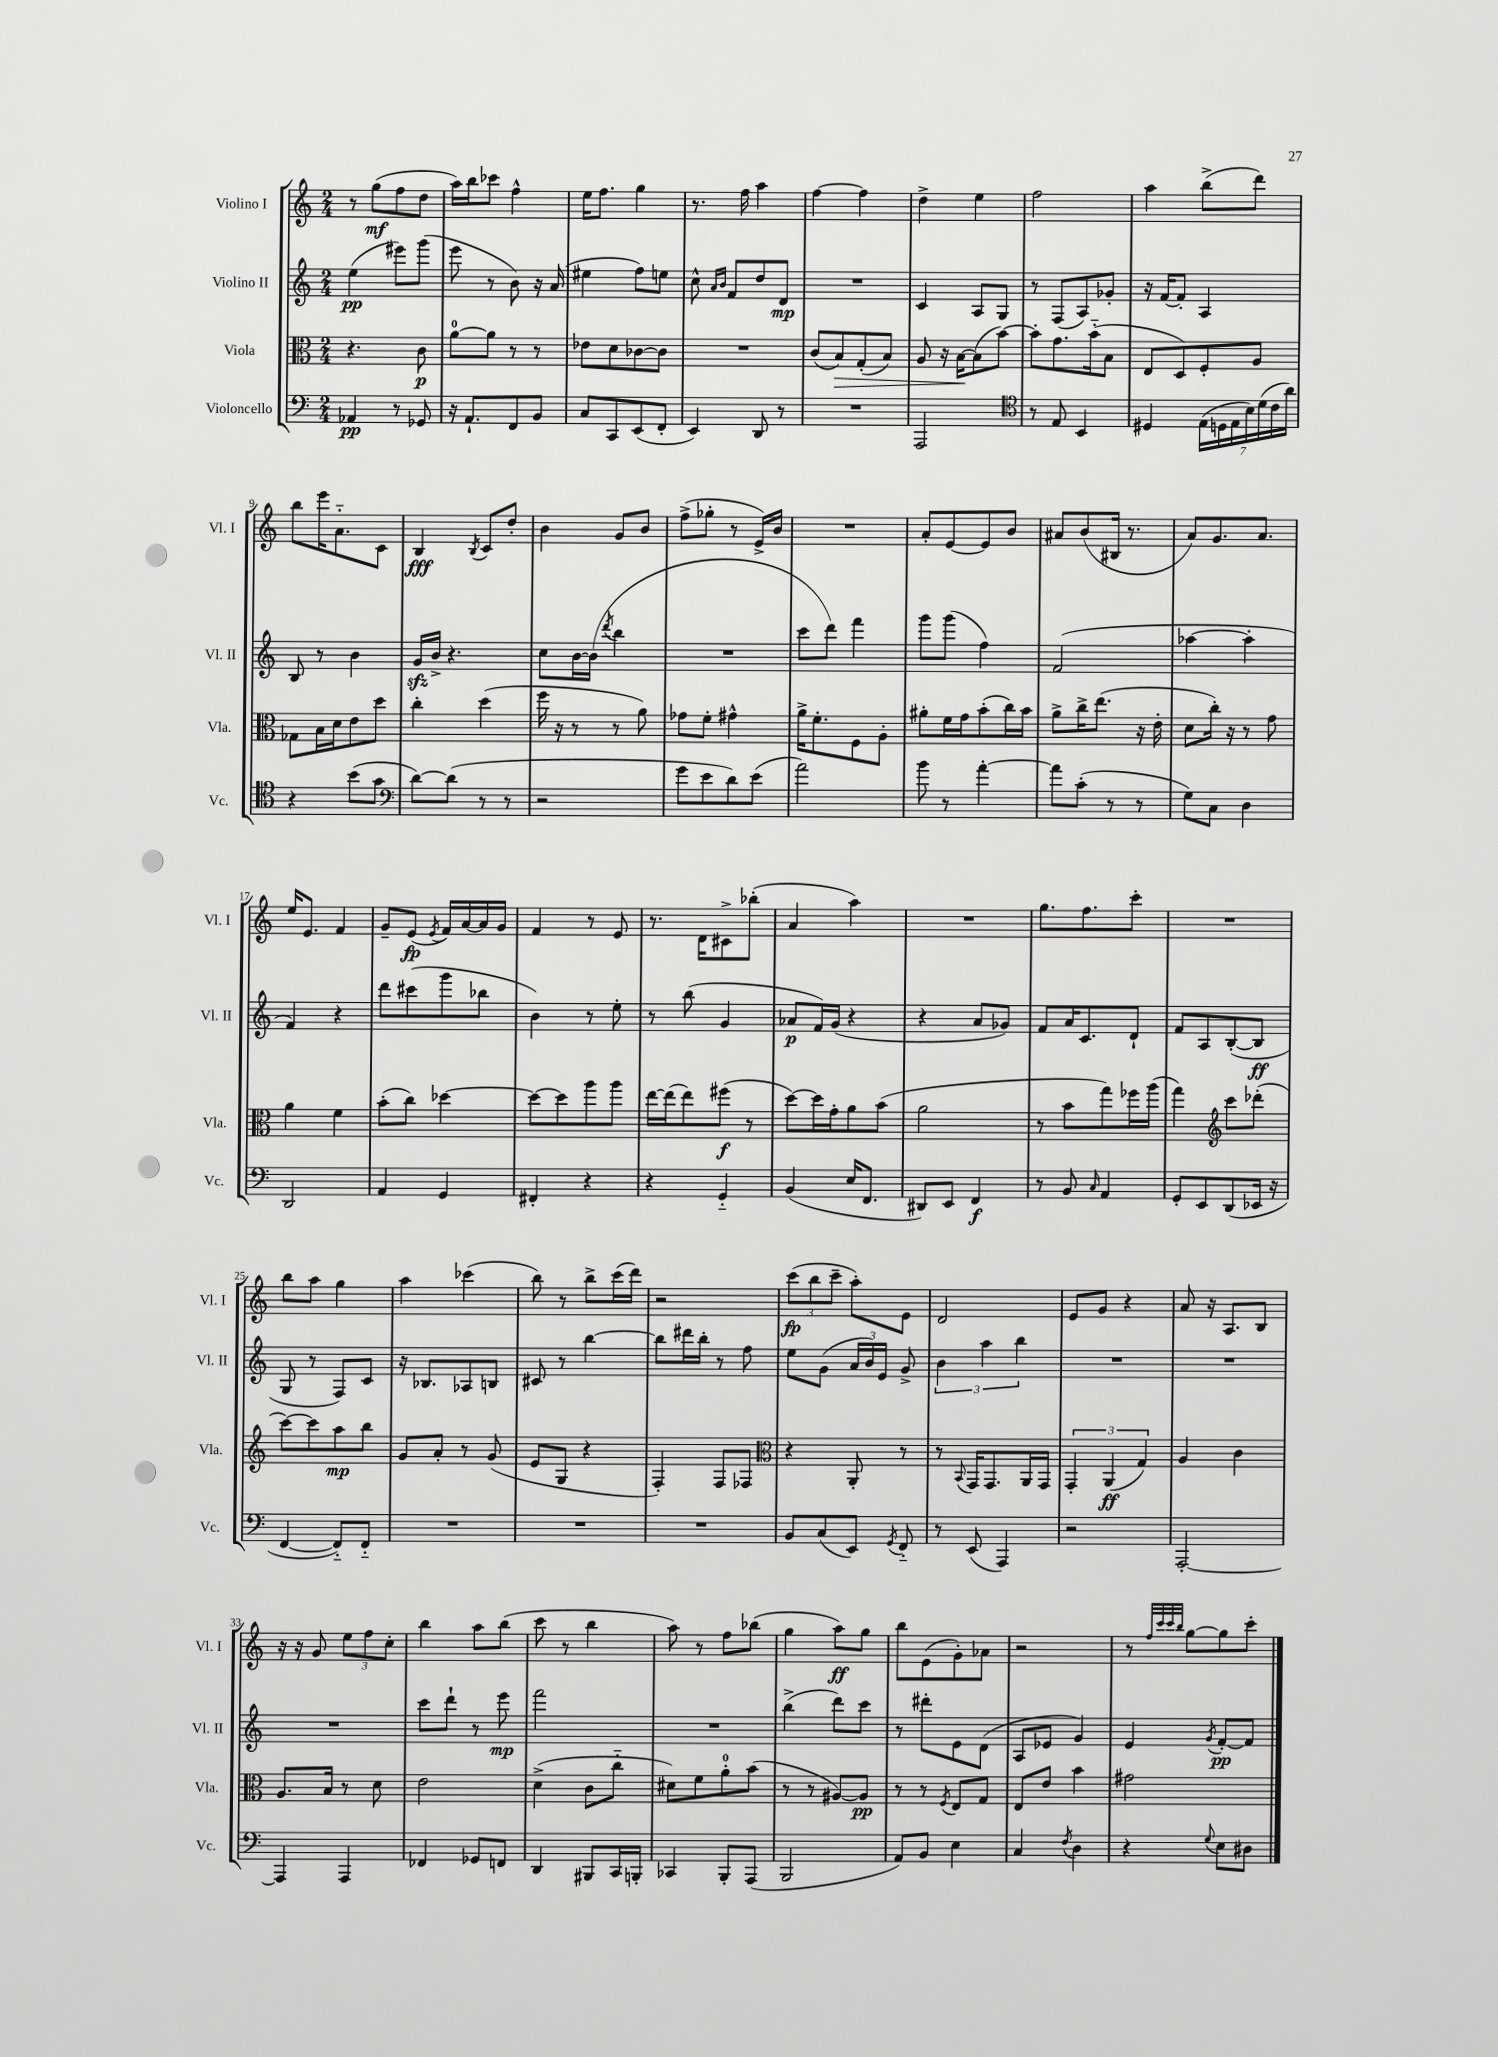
<<
\new StaffGroup <<
\new Staff = "s0" \with { instrumentName = "Violino I" shortInstrumentName = "Vl. I" } {
    \clef treble \key c \major \numericTimeSignature \time 2/4
    \autoBeamOff r8 g''8[\mf( f''8 d''8] |
    a''16[) b''16 ces'''8] f''4-^ |
    e''16[ f''8.] g''4 |
    r8. f''16 a''4 |
    f''4~ f''4 |
    d''4-> e''4 |
    f''2 |
    a''4 b''8[->( d'''8]) |
    b''8[ e'''16 a'8.-_ c'8] |
    b4\fff \acciaccatura { b8 } c'8[ d''8]-. |
    b'4 g'8[ b'8] |
    f''8[->( ges''8]-. r8 e'16[->) b'16] |
    R2 |
    a'8[-. e'8~ e'8 b'8] |
    ais'8[ b'8( bis16] r8. |
    a'8[) g'8. a'8.] |
    e''16[ e'8.] f'4 |
    g'8[-- e'8]\fp( \acciaccatura { e'8 } f'16[) a'16~ a'16 g'16] |
    f'4 r8 e'8 |
    r8. d'16[ cis'8-> bes''8]-.( |
    a'4 a''4) |
    R2 |
    g''8.[ f''8. c'''8]-. |
    R2 |
    b''8[ a''8] g''4 |
    a''4 ces'''4( |
    b''8) r8 b''8[-> c'''16( d'''16]) |
    r2 |
    \tuplet 3/2 { c'''8[\fp( b''8 c'''8]-- } a''8[-.) e'8] |
    d'2 |
    e'8[ g'8] r4 |
    a'8 r16 a8.[ b8] |
    r16 r16 g'8 \tuplet 3/2 { e''8[ f''8 c''8]-. } |
    b''4 a''8[ b''8]( |
    c'''8 r8 b''4 |
    a''8) r8 f''8[ bes''8]( |
    g''4 a''8[\ff) g''8] |
    b''8[ e'8( g'8-.) aes'8] |
    r2 |
    r8 \grace { f''32[ c'''32 c'''32 b''32] } g''8[~ g''8 c'''8]-. \bar "|." |
}
\new Staff = "s1" \with { instrumentName = "Violino II" shortInstrumentName = "Vl. II" } {
    \clef treble \key c \major \numericTimeSignature \time 2/4
    \autoBeamOff e''4\pp( eis'''8[) g'''8]( |
    e'''8 r8 b'8) r16 a'16( |
    eis''4 f''8[) e''8] |
    c''8-^ \grace { a'16[ b'16] } f'8[ d''8 d'8]\mp |
    R2 |
    c'4 a8[ g8] |
    r8 f8[( a8) ges'8]-. |
    r16 f'16[~ f'8]-. a4 |
    b8 r8 b'4 |
    g'16[\sfz b'16]-> r4. |
    c''8[ b'16~ b'16]( \acciaccatura { d'''8 } b''4 |
    R2 |
    c'''8[ d'''8]) f'''4 |
    g'''8[ g'''8]( f''4) |
    f'2( |
    aes''4~ aes''4-. |
    f'4) r4 |
    d'''8[ cis'''8( g'''8 bes''8] |
    b'4) r8 e''8-. |
    r8 b''8( g'4 |
    aes'8[\p f'16) g'16]( r4 |
    r4 a'8[ ges'8]) |
    f'8[ a'16 c'8. d'8]-! |
    f'8[ a8 b8~-.( b8]\ff |
    g8 r8 f8[) c'8] |
    r16 bes8.[ aes8 b8] |
    cis'8 r8 b''4~ |
    b''8[ dis'''16 b''16]-. r8 f''8 |
    e''8[ g'8]( \tuplet 3/2 { a'16[ b'16) e'16] } g'8-> |
    \tuplet 3/2 { b'4 a''4 b''4 } |
    R2 |
    R2 |
    R2 |
    c'''8[ d'''8]-! r8 e'''8\mp |
    f'''2 |
    R2 |
    b''4->( d'''8[) c'''8] |
    r8 dis'''8[-. e'8 d'8]( |
    a8[ ees'8] g'4) |
    e'4 \acciaccatura { g'8 } f'8[~-.\pp f'8] \bar "|." |
}
\new Staff = "s2" \with { instrumentName = "Viola" shortInstrumentName = "Vla." } {
    \clef alto \key c \major \numericTimeSignature \time 2/4
    \autoBeamOff r4. c'8\p |
    a'8[-0~ a'8] r8 r8 |
    ees'8[ d'8 ces'8~ ces'8] |
    R2 |
    c'8[( b8\>) g8-.( b8]) |
    a8 r16 b16[~\! b8( b'8]~) |
    b'8[-. g'8. b'16-_( b8] |
    e8[ d8) f8-. a8] |
    ges8[ b16 d'16 e'8 d''8] |
    c''4-. d''4( |
    f''16 r16 r8 r8 a'8) |
    ges'8[ f'8]-. gis'4-^ |
    a'16[-> f'8.-. f8 a8]-. |
    ais'8[-. f'16 g'16 b'8-.( c''16) b'16] |
    a'8[-> c''16-> e''8.]( r16 e'16-. |
    d'8[ c''16]-.) r16 r8 g'8 |
    a'4 f'4 |
    b'8[-.( c''8]) des''4~ |
    des''8[~ des''8 a''8 a''8] |
    e''16[~ e''16( e''8) fis''8]\f( r8 |
    d''8[~) d''16 g'16-. a'8 b'8]( |
    a'2 |
    r8 b'8[ g''8) fes''16 a''16]( |
    g''4) \clef treble c'''8[ des'''8]-.( |
    c'''8[~) c'''8 a''8\mp b''8] |
    g'8[ a'8]-. r8 g'8( |
    e'8[ g8] r4 |
    f4-.) f8[ fes8] |
    \clef alto r4 a,8-. r8 |
    r8 \appoggiatura { b,8 } g,16[ g,8. a,16 g,16] |
    \tuplet 3/2 { g,4-. a,4\ff( g4) } |
    a4 c'4 |
    a8.[ b16] r8 d'8 |
    e'2 |
    d'4->( c'8[ c''8]-_ |
    dis'8[) f'8 a'8-0-. b'8]( |
    r8 r8 ais8[~) ais8]\pp |
    r8 r8 \acciaccatura { f8 } e8[ g8] |
    e8[ e'8] b'4 |
    gis'2 \bar "|." |
}
\new Staff = "s3" \with { instrumentName = "Violoncello" shortInstrumentName = "Vc." } {
    \clef bass \key c \major \numericTimeSignature \time 2/4
    \autoBeamOff aes,4\pp r8 ges,8 |
    r16 a,8.[-! f,8 b,8] |
    c8[ c,8 e,8( f,8]-. |
    e,4) d,8 r8 |
    R2 |
    a,,2 |
    \clef tenor r8 e8 b,4 |
    dis4 \tuplet 7/4 { e16[( d16 e16 b16) d'16( c'16 a'16]) } |
    r4 b'8[( g'8] |
    \clef bass d'8[~) d'8]( r8 r8 |
    r2 |
    g'8[ e'8 d'8) e'8]( |
    a'2) |
    b'8 r8 a'4~-. |
    a'8[ c'8]-.( r8 r8 |
    g8[) c8] d4 |
    d,2 |
    a,4 g,4 |
    fis,4-. r4 |
    r4 g,4-_ |
    b,4( e16[ f,8.] |
    dis,8[) e,8] f,4\f |
    r8 b,8 \grace { c16 } a,4 |
    g,8[-. e,8 d,8( ees,16] r16 |
    f,4~ f,8[-_) f,8]-_ |
    R2 |
    R2 |
    R2 |
    b,8[ c8( e,8]) \acciaccatura { g,8 } f,8-_ |
    r8 e,8( a,,4) |
    r2 |
    a,,2~-. |
    a,,4 a,,4 |
    fes,4 ges,8[ f,8] |
    d,4 bis,,8[ c,16 b,,16]-. |
    ces,4 b,,8[-. a,,8]( |
    b,,2 |
    a,8[) b,8] e4 |
    c4 \acciaccatura { f8 } d4 |
    r4 \appoggiatura { g8 } e8[ dis8] \bar "|." |
}
>>
>>
